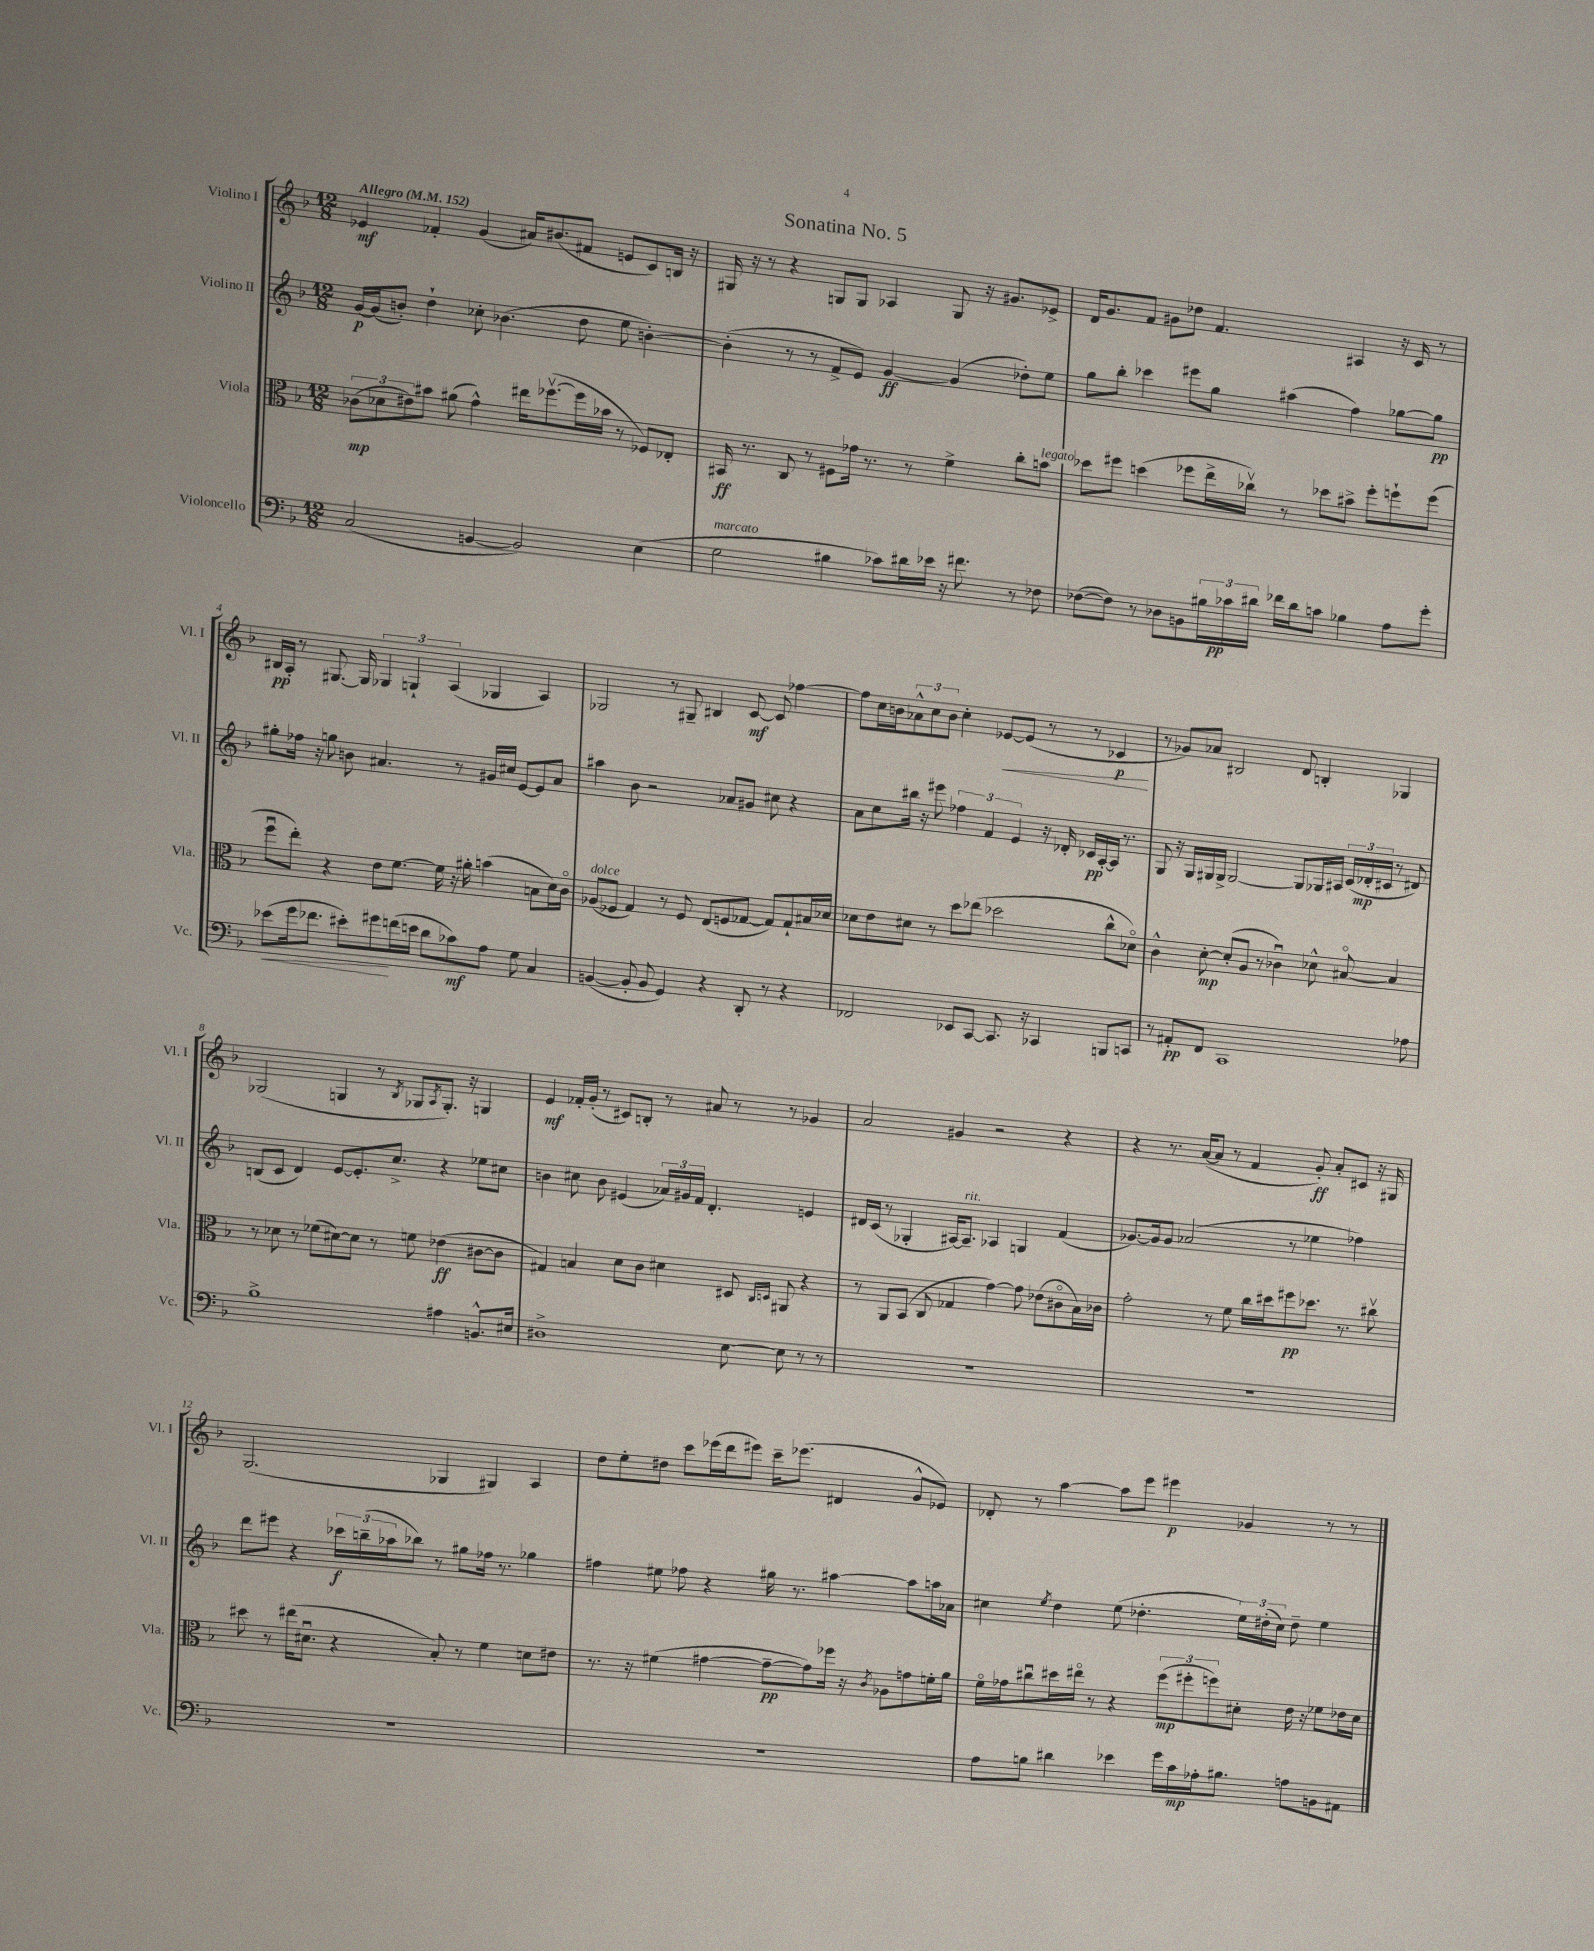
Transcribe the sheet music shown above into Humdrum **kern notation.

**kern	**kern	**kern	**kern
*staff4	*staff3	*staff2	*staff1
*clefF4	*clefC3	*clefG2	*clefG2
*k[b-]	*k[b-]	*k[b-]	*k[b-]
*M12/8	*M12/8	*M12/8	*M12/8
*MM152	*MM152	*MM152	*MM152
(2C	(12c-	[16g	4e-
.	.	(16g]	.
.	12d-	.	.
.	.	8b')	.
.	12e#)	.	.
.	8b#	4dd`	4f-'
.	(8a#	.	.
[4BB	4g^^)	8cc-'	(4g
.	.	(4.b-	.
2BB])	16ee#	.	16a#)
.	([8.ff-v	.	(8.b#
.	16ff-]	8dd	8f#
.	16b-	.	.
.	8r	8ee	8e
(4E	8F-)	[4b')	8c)
.	8E-'	.	16B
.	.	.	16r
=	=	=	=
2G	16BB#	(4b']	16G#
.	8.r	.	16r
.	.	.	8r
.	8C	8r	4r
.	8r	8r	.
4B#	8F#	8f^	8G
.	16g-	8e)	8G
.	8.r	.	.
8c-)	.	[4g	4A-
16d#	8r	.	.
16e-	.	.	.
16r	4f^	(4g]	8G
8.f#	.	.	.
.	.	.	16r
.	.	.	8.g#
8r	8cc'	8dd-')	.
8F-	8b	8ee	8e-^
=	=	=	=
([8F-	8dd-	8gg	16d
.	.	.	8.g
8F-])	8ff#	8bb-'	.
8r	(4dd	4ccc-	8f
8D-	.	.	8g#
8BB	8ff-	8eee#	8dd-
24B#	16ee^	8gg	4.f
24c-	.	.	.
.	16cc-v)	.	.
24d#	.	.	.
16f-	8r	(4aa#	.
16d#	.	.	.
8c	8dd-	.	.
4B-	8b#^	4ff)	4A#
.	8ff-'	.	.
8A	8ff`	[8gg-	16r
.	.	.	16c
8g'	(8ff	8gg-]	8r
=	=	=	=
(8e-	8ffu	8gg#'	16B#
.	.	.	16A'
16g	8ee')	16ff-	8r
8.f-	.	16r	.
.	4r	8gg	[8.G#
8e#')	.	8b	.
.	.	.	16G#]
8g#	8e	4.a#	6G-
(16f	[8.f	.	.
.	.	.	6G`
16e	.	.	.
8d	.	.	.
.	16f]	.	.
.	.	.	(6A
8c-)	16r	8r	.
.	16a#'	.	.
8A	(4b	16g#	4G-
.	.	16cc#	.
8G	.	[8e	.
4C	8B	8e]	4A)
.	16d)	8a#	.
.	16co	.	.
=	=	=	=
([4BB	(8A-	4aa#	2G-
.	8F-	.	.
8BB']	4G)	8b-	.
8BB	.	2r	.
4GG)	8r	.	8r
.	8F-	.	8G#~
4r	(8E	.	4B#
.	8F	8a-	.
8DD'	[8G-	8g#	[8c
8r	8G-])	8cc#	8c]
4r	8G-`	4r	[4ff-
.	16B#	.	.
.	16d-	.	.
=	=	=	=
2FF-	8d-	8a	8ff-]
.	8e	8cc	16cc
.	.	.	16b
.	8d#	16bb#	12a-^^
.	.	16r	.
.	.	.	12cc
.	8r	8eee#	.
.	.	.	12b
8EE-	8dd	6ff-	4cc'
[8CC	(8ee-	.	.
.	.	6f	.
8.CC]	2dd-	.	[8e-
.	.	6e	.
.	.	.	(8e-]
16r	.	.	.
4CC-	.	16r	8r
.	.	16d-'	.
.	.	16c-	8r
.	.	[16A'	.
8BBB	8cc^^	16A]	4c-
.	.	8.r	.
8CC	8d-o)	.	.
=	=	=	=
8r	4c^^	8G	8r
8AA#'	.	16r	8g-)
.	.	16G	.
8FF	[8d'	16G#	8a-
.	.	16G#^	.
1CC	(8d']	[2G#	2B#
.	8A	.	.
.	8r	.	.
.	4c-u)	.	.
.	.	8G#]	8d
.	8d-^^	16G-	4B'
.	.	16A#	.
.	[8B#o	(24c	.
.	.	24d-'	.
.	.	24c#	.
.	4B#]	8r	4G-
8A-	.	8d#)	.
=	=	=	=
1B-^	8r	(8B	(2G-
.	8d-	8c	.
.	8r	4d)	.
.	(8f-	.	.
.	[8d#)	[8e	4G
.	8d#]	8.e']	.
.	8r	.	8r
.	.	8.cc^	.
.	.	.	8qB-
.	8f	.	8G-
.	.	.	8qA
4A#	(4e-	4r	8.G-')
.	.	.	16r
8.BB^^	[8c#	8ee-	4G
.	8c#]	8cc#	.
16E#	.	.	.
=	=	=	=
1D#^	4G#)	4b	4e
.	4B	8cc#	16f-'
.	.	.	(16g'
.	.	8b	8r
.	8d	(4e#	8c#)
.	8c	.	8B'
.	4d#	24a-)	8r
.	.	24g#	.
.	.	24f	.
.	.	4.d'	8a#
[8E	8D#	.	8r
.	16qqC	.	.
.	16qqD	.	.
8E]	8AA#	.	8r
8r	4r	4e	4g-
8r	.	.	.
=	=	=	=
1.r	8r	16d#	2a
.	.	(16c	.
.	8AA	8r	.
.	(8BB-	4G-'	.
.	8C	.	.
.	4G-	[16A#)	4g#
.	.	8.A#~]	.
.	[4g)	4A-	2r
.	8g]	4G	.
.	(8e-	.	.
.	8c#o	(4f	4r
.	16B-)	.	.
.	16c-	.	.
=	=	=	=
1.r	2g'	[8.g-)	4r
.	.	16g-]	.
.	.	8g-	8.r
.	.	(2a-	.
.	.	.	([16a
.	8r	.	8a]
.	8f	.	8r
.	16cc	.	4f
.	16dd#	.	.
.	8ff#	8r	.
.	8.dd-	4ee-	8g')
.	.	.	8a'
.	8.r	.	.
.	.	4ff-)	8c#
.	8cc#v	.	16r
.	.	.	16G#
=	=	=	=
1.r	8dd#	8ddd	(2.G
.	8r	8eee#	.
.	(16ee#	4r	.
.	8.d#u	.	.
.	4r	24ccc-	.
.	.	(24bb~	.
.	.	24aa-	.
.	.	8bb-)	.
.	8B-')	8r	4G-
.	8r	8gg#	.
.	4f	16ff-	4G#)
.	.	8.r	.
.	8d	4gg-	4A
.	8e#	.	.
=	=	=	=
1.r	8.r	4ff#	8dd
.	.	.	8ee'
.	16r	.	.
.	(4f#	8ee#	8dd#
.	.	8ff-	8ccc
.	[4g#	4r	(16eee-
.	.	.	16ddd
.	.	.	8eee#)
.	8g#~_	16gg#	16ccc~
.	.	8.r	(8.eee-
.	8g#])	.	.
.	16ff-	[4aa#	4d#
.	16r	.	.
.	8qc	.	.
.	8A-	.	.
.	8g	8aa#]	8g^^
.	16f'	16aa	8e-)
.	16a	16a-	.
=	=	=	=
8A	16fo	4cc#	8d-'
.	16g-	.	.
8B	8cc#u	.	8r
.	.	8qee	.
4d#	16dd#	4dd	[4aa
.	16ee#o	.	.
.	8r	.	.
4e-	4r	(8ee	8aa]
.	.	4.dd-'	8eee
16g	(12ff	.	4eee#
16c	.	.	.
.	12ff#'	.	.
16A-'	.	.	.
.	12ff)	.	.
8.B#	.	.	.
.	8d#'	24ee)	4g-
.	.	(24dd#'	.
.	.	24cc#)	.
8A	16e	8dd#~	.
.	16r	.	.
8BB	8f-	4ee	8r
8AA#	16e-	.	8r
.	16d#	.	.
==	==	==	==
*-	*-	*-	*-
